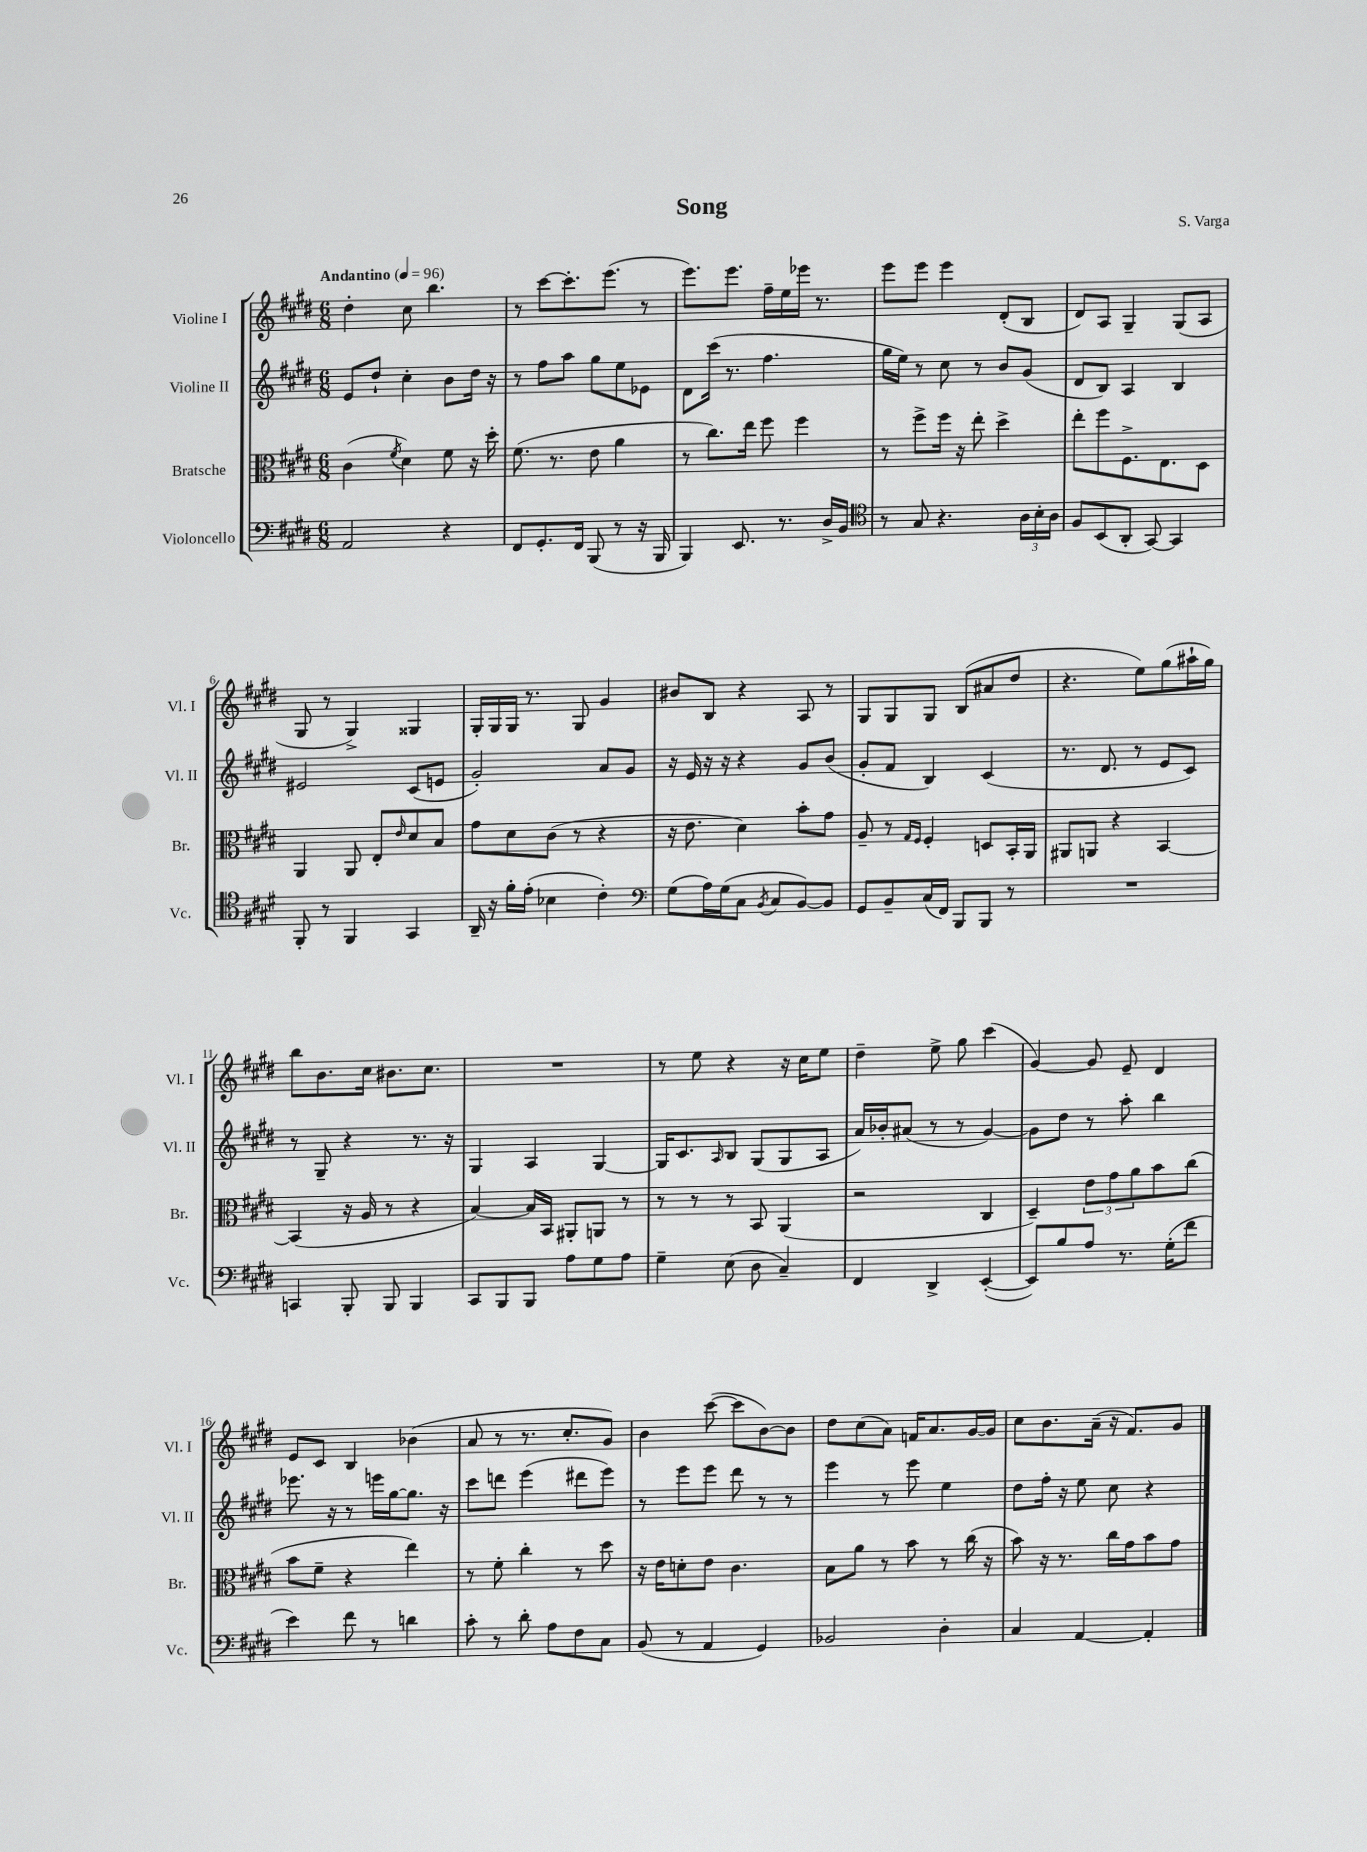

**kern	**kern	**kern	**kern
*staff4	*staff3	*staff2	*staff1
*clefF4	*clefC3	*clefG2	*clefG2
*k[f#c#g#d#]	*k[f#c#g#d#]	*k[f#c#g#d#]	*k[f#c#g#d#]
*M6/8	*M6/8	*M6/8	*M6/8
*MM96	*MM96	*MM96	*MM96
2AA/	(4c#\	8e/L	4dd#'\
.	.	8dd#`/J	.
.	8qf#/	.	.
.	4d#\)	4cc#'\	8cc#\
.	.	.	4.bb\
4r	8f#\	8b\L	.
.	16r	16dd#\Jk	.
.	16dd#'\	16r	.
=	=	=	=
8FF#/L	(8.f#\	8r	8r
8.GG#'/	.	8ff#\L	[8ccc#\L
.	8.r	.	.
.	.	8aa\J	8.ccc#'\]
16FF#/Jk	.	.	.
(8BBB/	8e\	8gg#\L	.
.	.	.	(8.eee\J
8r	4a\	8ee\	.
16r	.	8e-\J	8r
16BBB/	.	.	.
=	=	=	=
4BBB/)	8r	8d#\L	8.eee\L)
.	8.cc#\L)	(16ccc#\Jk	.
.	.	8.r	8.eee\J
8.EE/	.	.	.
.	16ee\Jk	.	.
.	8ff#\	4.ff#\	16ff#~\LL
8.r	.	.	16ee\
.	4ff#\	.	16eee-\JJ
.	.	.	8.r
16D#^/LL	.	.	.
16BB/JJ	.	.	.
=	=	=	=
*clefC4	*	*	*
8r	8r	16gg#\LL	8eee\L
.	.	16ee\JJ)	.
8G#/	8ff#^\L	8r	8eee\J
4.r	16ff#\Jk	8cc#\	4eee\
.	16r	.	.
.	8ee'\	8r	.
.	4dd#^\	8b/L	(8d#'/L
24A\LL	.	(8g#/J	8B/J
24B'\	.	.	.
24A\JJ	.	.	.
=	=	=	=
8F#/L	8ee'\L	8d#/L	8d#/L)
(8BB/	8ff#\	8B/J)	8A/J
8AA'/J	8.F#^\	4A/	4G#~/
[8GG#/)	.	.	.
.	8.E\	.	.
4GG#/]	.	4B/	(8G#/L
.	8D#\J	.	8A/J
=	=	=	=
8FF#'/	4AA/	2e#/	8G#/
8r	.	.	8r
4FF#/	8AA/	.	4G#^/)
.	8E'/L	.	.
.	16qqe/	.	.
4GG#/	8d#/	(8c#/L	4G##/
.	8B/J	8e/J	.
=	=	=	=
16AA~/	8g#\L	2g#'/)	16G#'/LL
16r	.	.	16G#/
16f#'\LL	8d#\	.	16G#/JJ
(16e'\JJ	.	.	8.r
4B-\	(8c#\J	.	.
.	8r	.	8G#/
4c#'\)	4r	8a/L	4g#/
.	.	8g#/J	.
=	=	=	=
*clefF4	*	*	*
(8G#\L	16r	16r	8b#/L
.	8.e\	16e/	.
16A\L)	.	16r	8B/J
(16G#\J	.	16r	.
8C#\J	4d#\)	4r	4r
8qBB/	.	.	.
8C#/L	.	.	.
[8BB/)	8b'\L	8g#/L	8A/
8BB/]J	8g#\J	(8b/J	8r
=	=	=	=
8GG#/L	8A~/	8g#'/L	8G#/L
8BB~/	8r	8f#/J	8G#/
.	16qqG#/LL	.	.
.	16qqF#/JJ	.	.
(16C#/L	4F#'/	4B/)	8G#/J
16FF#/JJ)	.	.	.
8BBB/L	.	.	(8B/L
8BBB/J	8D/L	(4c#/	8a#/
8r	16BB'/L	.	8dd#/J
.	16AA/JJ	.	.
=	=	=	=
2.r	8AA#/L	8.r	4.r
.	8AA/J	.	.
.	.	8.d#/	.
.	4r	.	.
.	.	8r	8ee\L)
.	[4BB/	8e/L	(8gg#\
.	.	8c#/J)	16aa#`\L
.	.	.	16gg#\JJ)
=	=	=	=
4CC/	(4BB/]	8r	8bb\L
.	.	8G#~/	8.b\
8BBB'/	16r	4r	.
.	16A/	.	16cc#\Jk
8BBB/	8r	.	8.b#\L
4BBB/	4r	8.r	.
.	.	.	8.cc#\J
.	.	16r	.
=	=	=	=
8CC#/L	[4B/)	4G#/	2.r
8BBB/	.	.	.
8BBB/J	16B/]LL	4A/	.
.	16BB/JJ	.	.
8A\L	8AA#'/L	.	.
8G#\	8AA/J	[4G#/	.
8A\J	8r	.	.
=	=	=	=
4G#~\	8r	16G#/]LK	8r
.	.	8.c#/	.
.	8r	.	8ee\
.	.	16qqA/	.
(8E\	8r	8B/J	4r
8D#\	8BB/	(8G#/L	.
4C#~/)	(4AA/	8G#/	16r
.	.	.	16cc#\LK
.	.	8A/J	8ee\J
=	=	=	=
4FF#/	2r	16a/LL)	4dd#~\
.	.	16b-'/J	.
.	.	(8a#/J	.
4DD#^/	.	8r	8ee^\
.	.	8r	8gg#\
([4EE'/	4C#/	[4g#/)	(4ccc#\
=	=	=	=
8EE/]L)	4D#~/)	8g#\]L	[4g#/)
8B/	.	8dd#\J	.
8A/J	12e\L	8r	8g#/]
.	12g#\	.	.
8.r	.	8aa'\	8e~/
.	12a\	.	.
.	8b\	4bb\	4d#/
(16G#'\LK	.	.	.
8f#\J	(8cc#\J	.	.
=	=	=	=
4e\)	8b\L	8.eee-\	8e/L
.	8f#~\J	.	8c#/J
.	.	16r	.
8f#\	4r	8r	4B/
8r	.	16eee\LL	.
.	.	[16gg#\J	.
4d\	4ee\)	8.gg#\]J	(4b-\
.	.	16r	.
=	=	=	=
8c#'\	8r	8ccc#\L	8a/
8r	8f#'\	8ddd\J	8r
8d#'\	4cc#'\	(4eee\	8.r
8A\L	.	.	.
.	.	.	8.cc#'/L
8F#\	8r	8ddd#\L	.
8C#\J	8dd#\	8eee\J)	8g#/J)
=	=	=	=
(8BB/	16r	8r	4b\
.	16e\LK	.	.
8r	8d'\	8eee\L	.
4AA/	8e\J	8eee\J	([8ccc#\
.	4.c#\	8ddd#\	8ccc#\]L
4GG#/)	.	8r	[8b\)
.	.	8r	8b\]J
=	=	=	=
2BB-/	8B\L	4eee\	8dd#\L
.	8a\J	.	(8cc#\
.	8r	8r	8a\J)
.	8b\	8eee\	16f/LK
.	.	.	8.a/
4D#'\	8r	4ee\	.
.	(16cc#\	.	[16g#/L
.	16r	.	16g#/]JJ
=	=	=	=
4C#/	8b\)	8dd#\L	8cc#\L
.	16r	16ff#'\Jk	8.b\
.	8.r	16r	.
[4AA/	.	8ee\	.
.	.	.	(16a~\Jk
.	16cc#\LL	8cc#\	16r
.	16g#\J	.	8.f#/L)
4AA'/]	8b\	4r	.
.	8g#\J	.	8g#/J
==	==	==	==
*-	*-	*-	*-
